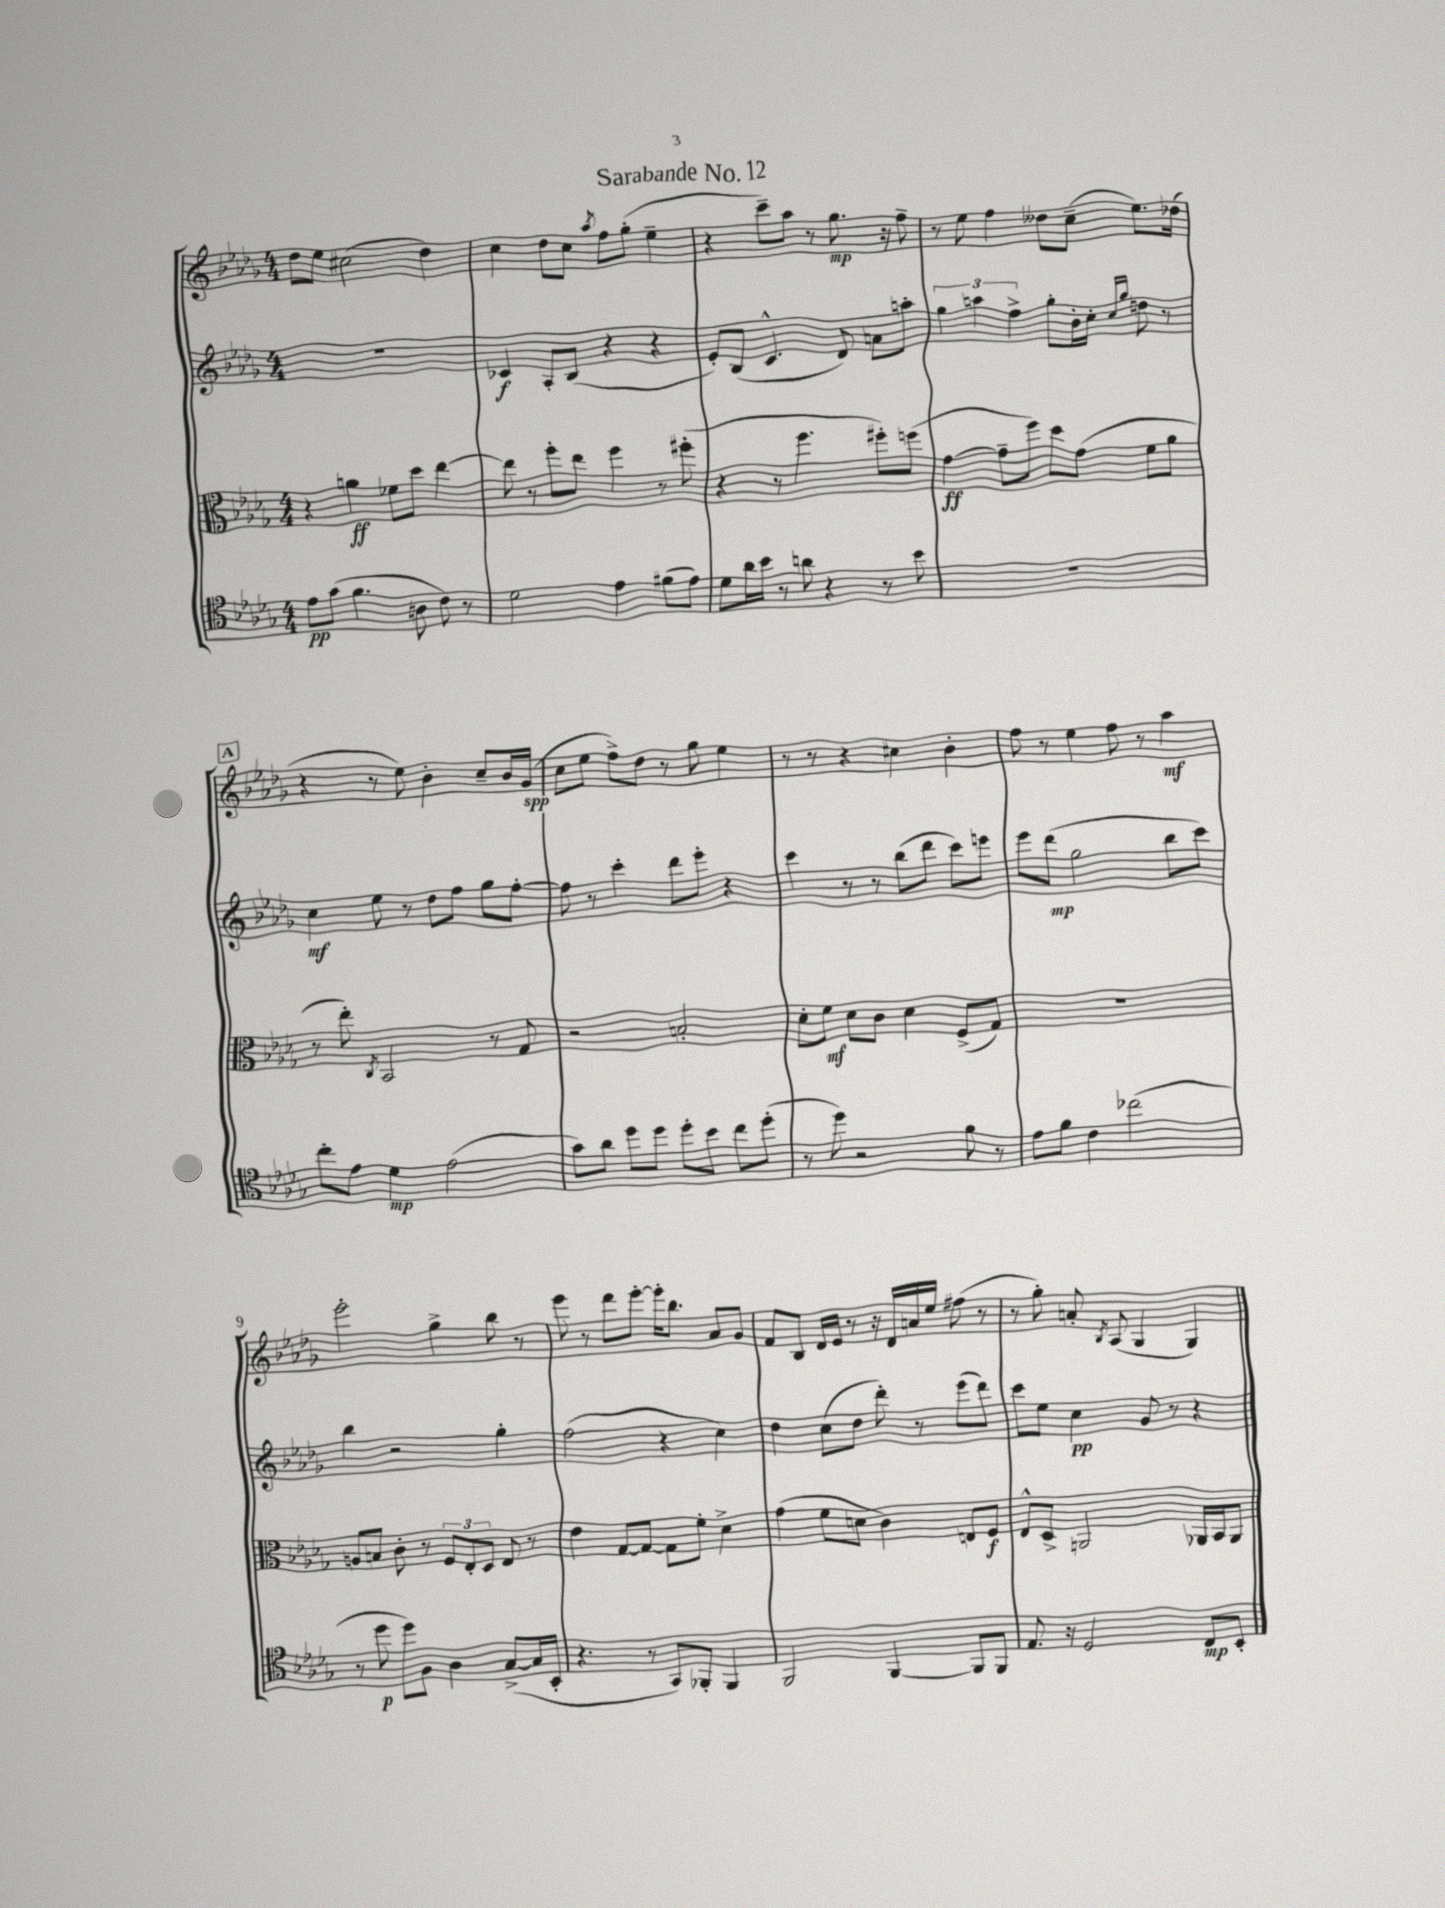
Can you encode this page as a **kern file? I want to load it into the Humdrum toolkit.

**kern	**dynam	**kern	**dynam	**kern	**dynam	**kern	**dynam
*part4	*part4	*part3	*part3	*part2	*part2	*part1	*part1
*staff4	*staff4	*staff3	*staff3	*staff2	*staff2	*staff1	*staff1
*clefC4	*	*clefC3	*	*clefG2	*	*clefG2	*
*k[b-e-a-d-g-]	*	*k[b-e-a-d-g-]	*	*k[b-e-a-d-g-]	*	*k[b-e-a-d-g-]	*
*M4/4	*	*M4/4	*	*M4/4	*	*M4/4	*
=1	=1	=1	=1	=1	=1	=1	=1
8e-\L	pp	4r	.	1r	.	8dd-\L	.
(8g-\J	.	.	.	.	.	8ee-\J	.
4.f\	.	4an\	ff	.	.	(2cc#X\	.
.	.	8f-X\L	.	.	.	.	.
8An\	.	8dd-\J	.	.	.	.	.
8c\)	.	[4ee-\	.	.	.	4dd-\)	.
8r	.	.	.	.	.	.	.
=2	=2	=2	=2	=2	=2	=2	=2
2d-\	.	8ee-\]	.	4c-X/	f	4cc\	.
.	.	8r	.	.	.	.	.
.	.	8ff'\L	.	8A-'/L	.	8dd-\L	.
.	.	8ee-\J	.	(8B-/J	.	8cc\J	.
.	.	.	.	.	.	8qaa-/	.
4e-\	.	4ff\	.	4r	.	8ff\L	.
.	.	.	.	.	.	(8gg-'\J	.
(8f#X\L	.	8r	.	4r	.	4ee-~\	.
8e-\J)	.	(8ff#X'\	.	.	.	.	.
=3	=3	=3	=3	=3	=3	=3	=3
8d-\L	.	4r	.	8e-'/L)	.	4r	.
16a-\L	.	.	.	(8B-/J	.	.	.
16b-\JJ	.	.	.	.	.	.	.
8r	.	8r	.	4.c^^/	.	8ccc~\L)	.
8an\	.	4.ff\	.	.	.	8aa-\J	.
4r	.	.	.	.	.	8r	.
.	.	.	.	8d-/)	.	8.gg-\	mp
8r	.	8ff#X'\L)	.	8an\L	.	.	.
.	.	.	.	.	.	16r	.
8b-\	.	(8ffn\J	.	8aan'\J	.	8ff~\	.
=4	=4	=4	=4	=4	=4	=4	=4
1r	.	[4g-\	ff	6gg-\	.	8r	.
.	.	.	.	.	.	8ee-\	.
.	.	.	.	6aan\	.	.	.
.	.	8g-~\L]	.	.	.	4ff\	.
.	.	.	.	6ff^\	.	.	.
.	.	8ff\J)	.	.	.	.	.
.	.	8dd-\L	.	8gg-'\L	.	8dd--X\L	.
.	.	(8g-\J	.	16b-'\L	.	(8cc~\J	.
.	.	.	.	16cc'\JJ	.	.	.
.	.	.	.	16qqcc/LL	.	.	.
.	.	.	.	16qqgg-/JJ	.	.	.
.	.	8f\L	.	8ddn\	.	8.ee-\L)	.
.	.	8a-\J	.	8r	.	.	.
.	.	.	.	.	.	(16dd-X\Jk	.
!!LO:LB:g=z
!!LO:REH:place=s1:t=A
=5	=5	=5	=5	=5	=5	=5	=5
8cc'\L	.	8r	.	4cc\	mf	4r	.
8e-\J	.	8ee-'\)	.	.	.	.	.
.	.	8qC/	.	.	.	.	.
4d-\	mp	2BB-/	.	8ee-\	.	8r	.
.	.	.	.	8r	.	8ee-\)	.
(2e-\	.	.	.	8dd-\L	.	4b-'\	.
.	.	.	.	8ff\J	.	.	.
.	.	8r	.	8gg-\L	.	8cc~/L	.
.	.	8G-/	.	[8ff'\J	.	16b-/L	.
.	.	.	.	.	.	(16g-/JJ	spp
=6	=6	=6	=6	=6	=6	=6	=6
8g-\L)	.	2r	.	8ff\]	.	8cc\L	.
8a-\J	.	.	.	8r	.	8ee-\J	.
8dd-\L	.	.	.	4ccc'\	.	8ff^\L)	.
8dd-\J	.	.	.	.	.	8dd-\J	.
8dd-'\L	.	2Bn'/	.	8ddd-\L	.	8r	.
8b-\J	.	.	.	8eee-'\J	.	8gg-\	.
8cc\L	.	.	.	4r	.	4ee-\	.
(8dd-'\J	.	.	.	.	.	.	.
=7	=7	=7	=7	=7	=7	=7	=7
8r	.	8d-'\L	.	4ccc\	.	8r	.
8dd-\)	.	8f\J	mf	.	.	8r	.
2r	.	8d-\L	.	8r	.	4r	.
.	.	8c\J	.	8r	.	.	.
.	.	4d-\	.	(8bb-\L	.	4cc#X\	.
.	.	.	.	8ddd-\J	.	.	.
8f\	.	(8F^/L	.	8ccc\L)	.	4b-'\	.
8r	.	8G-/J)	.	8eeen\J	.	.	.
=8	=8	=8	=8	=8	=8	=8	=8
8e-\L	.	1r	.	8eee-\L	.	8ff\	.
8f\J	.	.	.	(8ddd-\J	mp	8r	.
4c\	.	.	.	2gg-\	.	4ee-\	.
(2cc-X\	.	.	.	.	.	8ff\	.
.	.	.	.	.	.	8r	.
.	.	.	.	8bb-\L	.	4aa-\	mf
.	.	.	.	8ccc\J)	.	.	.
!!LO:LB:g=z
=9	=9	=9	=9	=9	=9	=9	=9
8r	.	8An/L	.	4bb-\	.	2eee-'\	.
8dd-\	p	8Bn/J	.	.	.	.	.
8dd-\L)	.	8c'\	.	2r	.	.	.
8F\J	.	8r	.	.	.	.	.
4A-\	.	12F/L	.	.	.	4gg-^\	.
.	.	12E-'/	.	.	.	.	.
.	.	12D-/J	.	.	.	.	.
([8G-^/L	.	8E-/	.	4gg-'\	.	8bb-\	.
16G-/L]	.	8r	.	.	.	8r	.
16BB-'/JJ	.	.	.	.	.	.	.
=10	=10	=10	=10	=10	=10	=10	=10
4.r	.	4e-\	.	(2ff\	.	8eee-\	.
.	.	.	.	.	.	8r	.
.	.	[8G-/L	.	.	.	8ddd-\L	.
8r	.	8G-/J_	.	.	.	[8eee-'\J	.
8GG-/L)	.	8G-\L]	.	4r	.	16eee-'\KL]	.
.	.	.	.	.	.	8.bb-\J	.
8FF-X'/J	.	8f'\J	.	.	.	.	.
4FF-/	.	4d-^\	.	4cc\)	.	8a-/L	.
.	.	.	.	.	.	8g-/J	.
=11	=11	=11	=11	=11	=11	=11	=11
2FF/	.	(4g-\	.	4dd-\	.	8f/L	.
.	.	.	.	.	.	8B-/J	.
.	.	8f\L	.	(8cc\L	.	16d-/LL	.
.	.	.	.	.	.	16e-/JJ	.
.	.	8dn\J	.	8dd-\J	.	8r	.
[4FF/	.	4c\)	.	8ddd-'\)	.	16r	.
.	.	.	.	.	.	16d-/LL	.
.	.	.	.	8r	.	16an/	.
.	.	.	.	.	.	16ee-/JJ	.
8FF/L]	.	8En/L	.	(8eee-\L	.	(8ff#X\	.
8FF/J	.	8F/J	f	8ddd-\J)	.	8r	.
=12	=12	=12	=12	=12	=12	=12	=12
8.E-/	.	8E-^^/L	.	8ccc\L	.	8r	.
.	.	8D-^/J	.	8ee-\J	.	8gg-'\)	.
16r	.	.	.	.	.	.	.
2D-/	.	2AAn/	.	4cc\	pp	8an'/	.
.	.	.	.	.	.	8qB-/	.
.	.	.	.	.	.	(8A-/	.
.	.	.	.	8g-/	.	4G-/	.
.	.	.	.	8r	.	.	.
8C/L	mp	16AA-X/LL	.	4r	.	4G-/)	.
.	.	16BB-/J	.	.	.	.	.
8BB-'/J	.	8AA-/J	.	.	.	.	.
==	==	==	==	==	==	==	==
*-	*-	*-	*-	*-	*-	*-	*-
